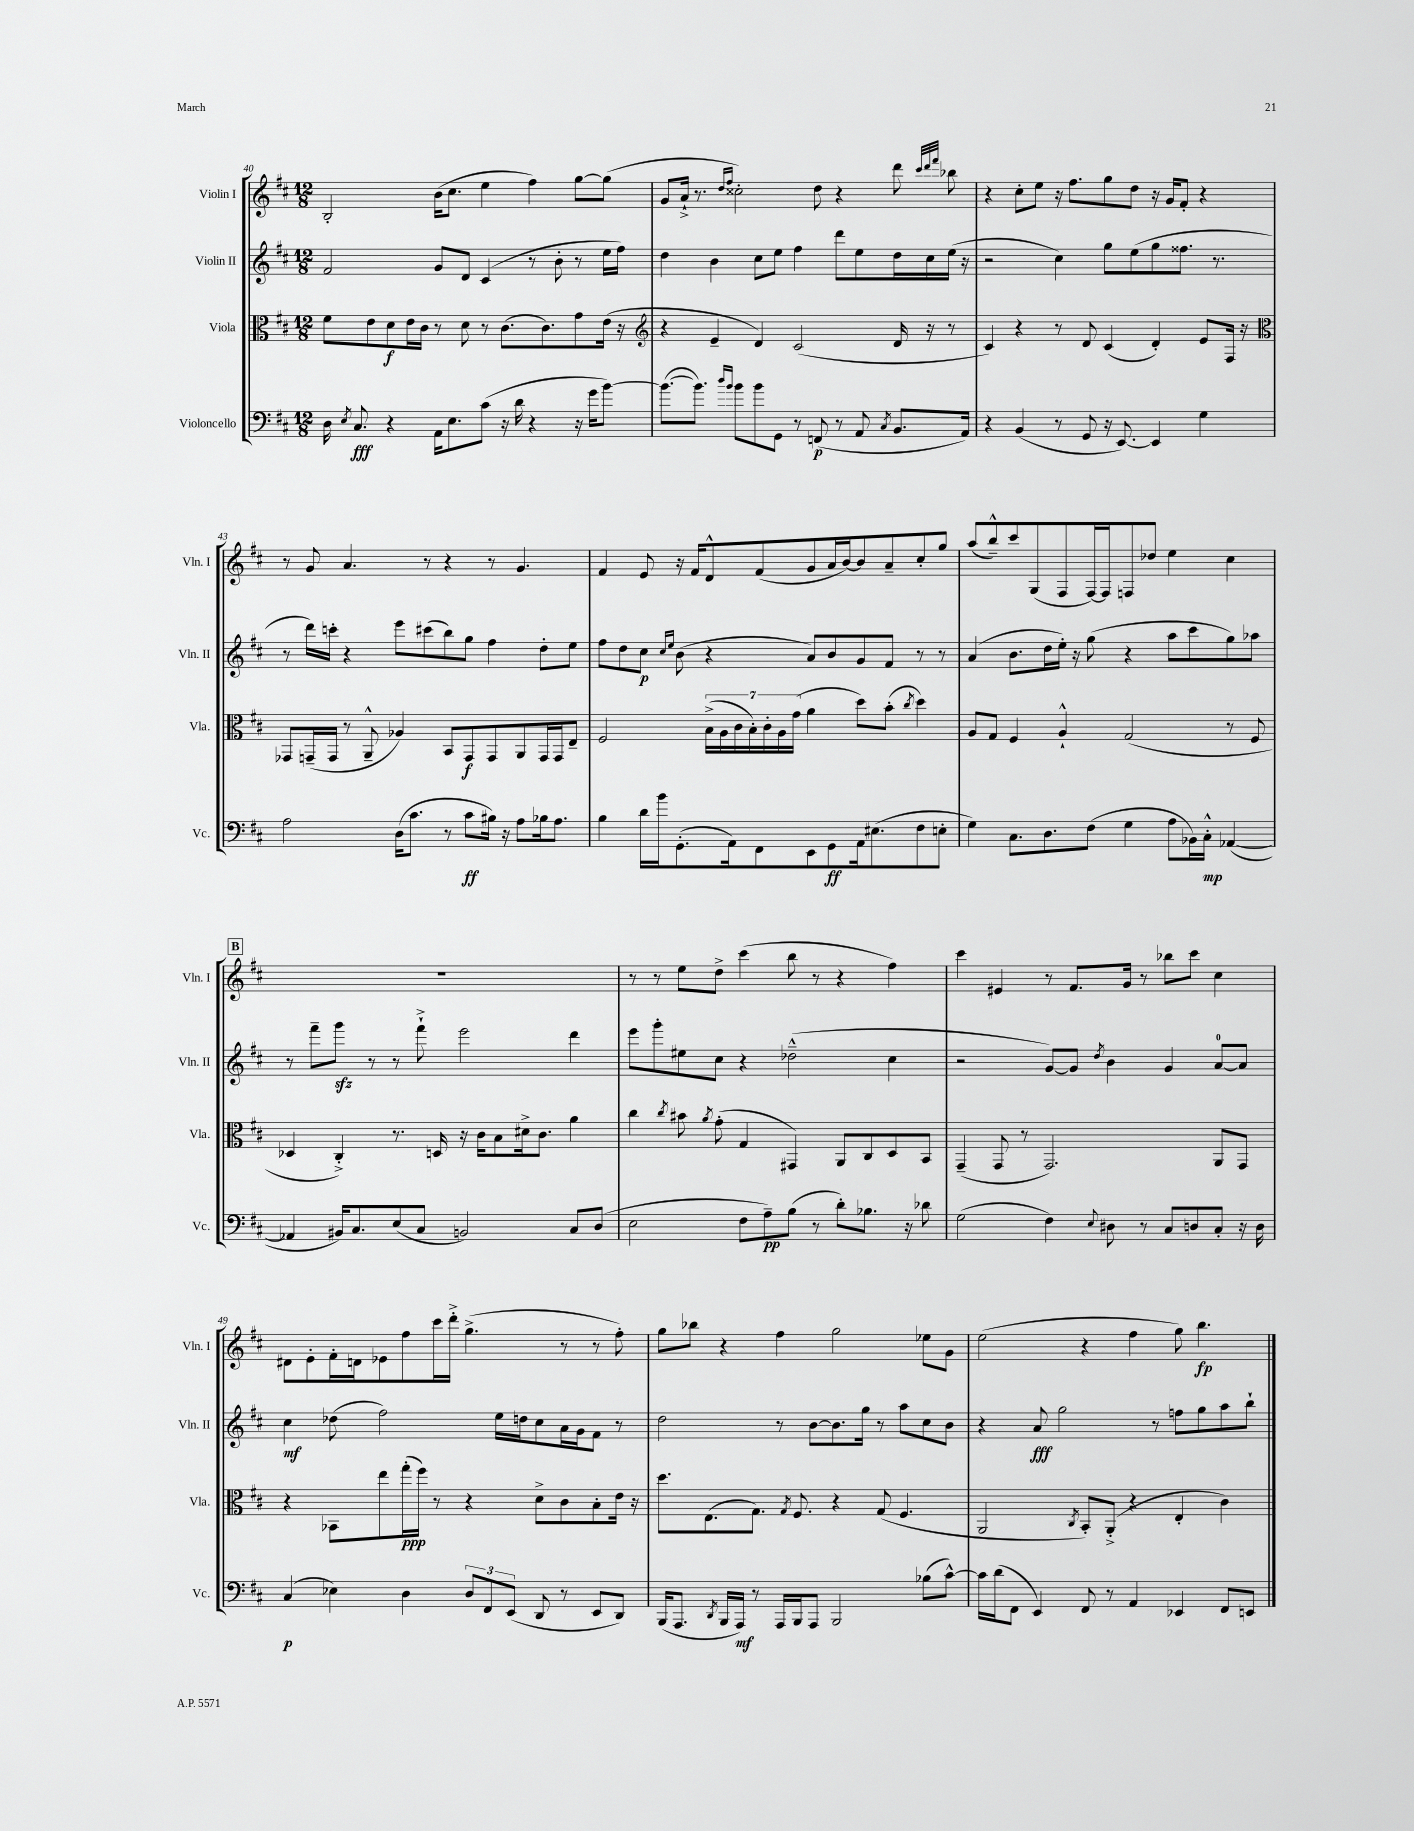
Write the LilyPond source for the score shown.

<<
\new StaffGroup <<
\new Staff = "s0" \with { instrumentName = "Violin I" shortInstrumentName = "Vln. I" } {
    \clef treble \key d \major \numericTimeSignature \time 12/8
    \autoBeamOff b2-. b'16[( cis''8.] e''4 fis''4) g''8[~ g''8]( |
    g'8[ a'16]-!-> r8. \grace { d''16[ fis''16] } cisis''2-.) d''8 r4 d'''8 \grace { cis'''32[ d'''32 fis'''32] } bes''8 |
    r4 cis''8[-. e''8] r16 fis''8.[ g''8 d''8] r16 g'16[ fis'8]-. r4 |
    r8 g'8 a'4. r8 r4 r8 g'4. |
    fis'4 e'8 r16 fis'16[ d'8-^ fis'8( g'8 a'16 b'16~) b'8 a'8-- cis''8-. g''8] |
    a''8[( b''8---^) cis'''8 g8( fis8 fis16~) fis16 f8 des''8] e''4 cis''4 |
    \mark \markup { \box "B" } R1. |
    r8 r8 e''8[ d''8]-> cis'''4( b''8 r8 r4 fis''4) |
    cis'''4 eis'4 r8 fis'8.[ g'16] r8 bes''8[ cis'''8] cis''4 |
    dis'8[ e'8-. fis'16-. d'16 ees'8 fis''8 cis'''16 d'''16]-.-> g''4.->( r8 r8 fis''8-.) |
    g''8[ bes''8] r4 fis''4 g''2 ees''8[ g'8] |
    e''2( r4 fis''4 g''8) b''4.\fp \bar "|." |
}
\new Staff = "s1" \with { instrumentName = "Violin II" shortInstrumentName = "Vln. II" } {
    \clef treble \key d \major \numericTimeSignature \time 12/8
    \autoBeamOff fis'2 g'8[ d'8] cis'4( r8 b'8-. r8 e''16[ fis''16]) |
    d''4 b'4 cis''8[ e''8] fis''4 d'''8[ e''8 d''16 cis''16 e''16]( r16 |
    r2 cis''4) g''8[ e''8( g''8 fisis''8.] r8. |
    r8 d'''16[) c'''16]-. r4 e'''8[ cis'''8( b''8) g''8] fis''4 d''8[-. e''8] |
    fis''8[ d''8 cis''8]\p \grace { cis''16[ e''16] } b'8( r4 a'8[) b'8 g'8 fis'8] r8 r8 |
    a'4( b'8.[ d''16 e''16]-.) r16 g''8( r4 a''8[ cis'''8 g''8) aes''8] |
    \mark \markup { \box "B" } r8 fis'''8[-- g'''8]\sfz r8 r8 fis'''8-!-> e'''2 d'''4 |
    e'''8[ g'''8-. eis''8 cis''8] r4 des''2---^( cis''4 |
    r2 g'8[~) g'8] \acciaccatura { d''8 } b'4 g'4 a'8[-0~ a'8] |
    cis''4\mf des''8( fis''2) e''16[ d''16 cis''8 a'16 g'16 fis'8] r8 |
    d''2 r8 b'8[~ b'8. g''16] r8 a''8[ cis''8 b'8] |
    r4 a'8\fff g''2 r8 f''8[ g''8 a''8 b''8]-! \bar "|." |
}
\new Staff = "s2" \with { instrumentName = "Viola" shortInstrumentName = "Vla." } {
    \clef alto \key d \major \numericTimeSignature \time 12/8
    \autoBeamOff fis'8[ e'8 d'8\f e'16 cis'16] r8 d'8 r8 cis'8.[( cis'8.) g'8 e'16]( r16 |
    \clef treble r4 e'4-- d'4) cis'2( d'16 r16 r8 |
    cis'4) r4 r8 d'8 cis'4( d'4-.) e'8[ fis16] r16 |
    \clef alto ges,8[ g,16--( g,16] r8 a,8---^ aes4) b,8[ g,8\f g,8 a,8 g,16 g,16 e8]-- |
    fis2 \tuplet 7/4 { b16[->( a16 cis'16 b16-.) cis'16-. a16 g'16]( } a'4 d''8[) b'8]-.( \acciaccatura { cis''8 } d''4) |
    a8[ g8] fis4 a4-!-^ g2( r8 fis8 |
    \mark \markup { \box "B" } des4 cis4-.->) r8. d16 r16 cis'16[ b8 dis'16-> cis'8.] a'4 |
    cis''4 \acciaccatura { cis''8 } bis'8 \acciaccatura { a'8 } g'8-.( g4 gis,4) a,8[ cis8 d8 b,8] |
    g,4--( g,8 r8 g,2.) a,8[ g,8] |
    r4 bes,8[ e''8 g''16-.\ppp( fis''16]) r8 r4 d'8[-> cis'8 b8-. e'16] r16 |
    d''8.[ e8.( g8.]) \acciaccatura { g8 } fis8. r4 g8( fis4. |
    a,2 \acciaccatura { cis8 } b,8[-.) a,8]-.->( r4 e4-. cis'4) \bar "|." |
}
\new Staff = "s3" \with { instrumentName = "Violoncello" shortInstrumentName = "Vc." } {
    \clef bass \key d \major \numericTimeSignature \time 12/8
    \autoBeamOff d16 \acciaccatura { e8 } cis8.\fff r4 a,16[ e8. cis'8]( r16 d'16 r4 r16 g'16[ b'8]~) |
    b'8.[~( b'8.]) \grace { d''16[ b'16] } b'8[ b'8 g,8] r8 f,8\p( r8 a,8 \acciaccatura { cis8 } b,8.[ a,16]) |
    r4 b,4( r8 g,8 r16 e,8.~) e,4 g4 |
    a2 d16[( cis'8.] r8 cis'8[\ff bis16]) r16 a8[ bes16 a8.] |
    b4 d'16[ b'16 g,8.-.( a,16) fis,8 e,8 g,8\ff a,16 eis8.( fis8 e8]-. |
    g4) cis8.[ d8. fis8]( g4 a8[ bes,16) cis16]-.-^\mp aes,4~( |
    \mark \markup { \box "B" } aes,4 bis,16[) cis8. e8( cis8] b,2) cis8[ d8]( |
    e2 fis8[ a8--\pp) b8]( r8 d'8[-.) bes8.] r16 des'8 |
    g2( fis4) \appoggiatura { e8 } dis8 r8 cis8[ d8 cis8]-. r16 d16 |
    cis4\p( ees4) d4 \tuplet 3/2 { d8[ fis,8 e,8]( } d,8 r8 e,8[ d,8]) |
    b,,16[( a,,8.] \acciaccatura { d,8 } b,,16[ a,,16]\mf) r8 a,,16[ b,,16 a,,8] b,,2 bes8[( cis'8]~-^) |
    cis'16[ d'16( fis,8] e,4) fis,8 r8 a,4 ees,4 fis,8[ e,8] \bar "|." |
}
>>
>>
\layout { \context { \Score currentBarNumber = #40 } }
